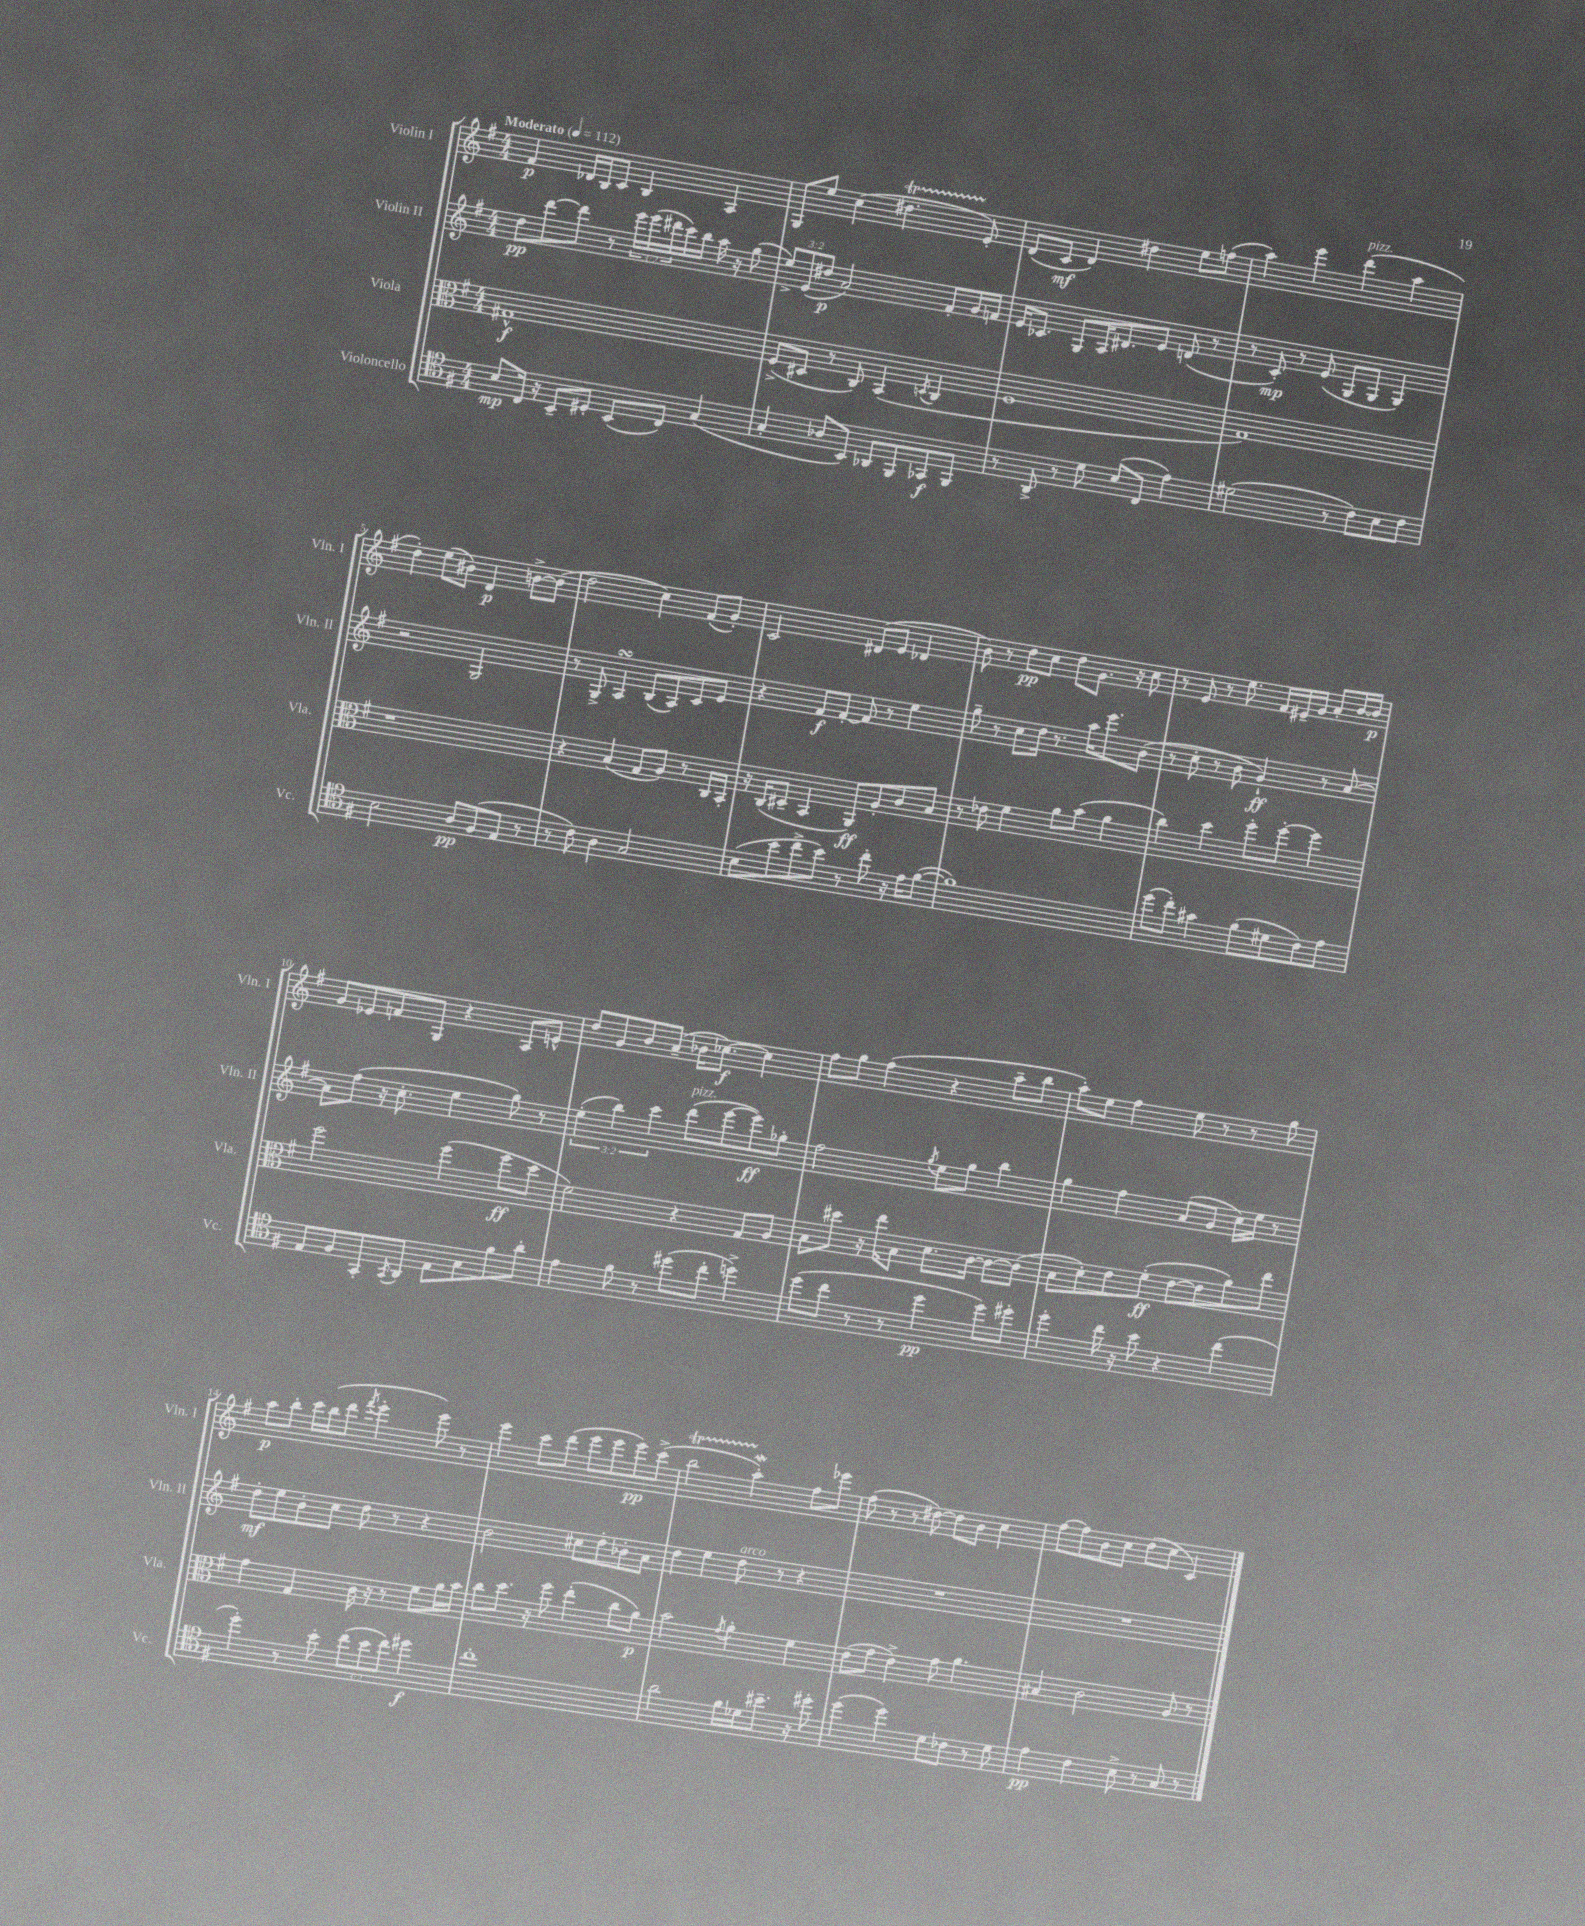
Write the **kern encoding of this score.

**kern	**dynam	**kern	**dynam	**kern	**dynam	**kern	**dynam
*part4	*part4	*part3	*part3	*part2	*part2	*part1	*part1
*staff4	*staff4	*staff3	*staff3	*staff2	*staff2	*staff1	*staff1
*I"Violoncello	*	*I"Viola	*	*I"Violin II	*	*I"Violin I	*
*I'Vc.	*	*I'Vla.	*	*I'Vln. II	*	*I'Vln. I	*
*clefC4	*	*clefC3	*	*clefG2	*	*clefG2	*
*k[f#]	*	*k[f#]	*	*k[f#]	*	*k[f#]	*
*M4/4	*	*M4/4	*	*M4/4	*	*M4/4	*
*MM112	*	*MM112	*	*MM112	*	*MM112	*
=1	=1	=1	=1	=1	=1	=1	=1
!	!	!	!	!	!	!LO:TX:a:B:t=Moderato	!
8B/L	mp	1G#X^^	f	8dd\L	pp	4f#/	p
16C/Jk	.	.	.	[8ddd\	.	.	.
16r	.	.	.	.	.	.	.
8BB~/L	.	.	.	8ddd\J]	.	16d-X/LL	.
.	.	.	.	.	.	16B/J	.
8D#X'/J	.	.	.	8r	.	8c/J	.
(8BB/L	.	.	.	24eee\LL	.	4B/	.
.	.	.	.	(24eee\	.	.	.
.	.	.	.	24ddd#X\	.	.	.
8C/J)	.	.	.	16ccc\)	.	.	.
.	.	.	.	16bb\JJ	.	.	.
(4G/	.	.	.	16aa\	.	4A/	.
.	.	.	.	16r	.	.	.
.	.	.	.	(8gg\	.	.	.
=2	=2	=2	=2	=2	=2	=2	=2
4G'/	.	(8F#^/L	.	12ee^/L)	.	8G/L	.
.	.	.	.	(12e/	.	.	.
.	.	8D#X/J	.	.	.	8ee/J	.
.	.	.	.	12dd#X/J	p	.	.
8A-X/L	.	8r	.	2a/)	.	(4cc\	.
8BB/J)	.	8C/)	.	.	.	.	.
8AA-X/L	.	(4BB/	.	.	.	4.dd#Xt\	.
8FF#/	.	.	.	.	.	.	.
.	.	8qDn/	.	.	.	.	.
8GG-X/	f	4C/	.	8f#'/L	.	.	.
8FF#/J	.	.	.	16g/L	.	8e'/)	.
.	.	.	.	16fn/JJ	.	.	.
=3	=3	=3	=3	=3	=3	=3	=3
8r	.	1F#	.	16e/KL	.	(8d/L	.
.	.	.	.	8.c-X/J	.	.	.
8AA^/	.	.	.	.	.	8c/J	mf
8r	.	.	.	8G/L	.	4d/)	.
8d\	.	.	.	16A/K	.	.	.
.	.	.	.	8.d#X/	.	.	.
(8B/L	.	.	.	.	.	4dd#X\	.
8C/J	.	.	.	8e/J	.	.	.
4e\)	.	.	.	(8dn/	.	8ee\L	.
.	.	.	.	8r	.	(8ffn\J	.
=4	=4	=4	=4	=4	=4	=4	=4
(2d#X\	.	1G)	.	8r	.	4aa\)	.
.	.	.	.	8c'/)	mp	.	.
.	.	.	.	8r	.	4eee\	.
.	.	.	.	(8e/	.	.	.
!	!	!	!	!	!	!LO:TX:a:i:t=pizz.	!
8r	.	.	.	8G/L	.	(4ddd\	.
8c\L)	.	.	.	8G/J	.	.	.
8B\	.	.	.	4G/)	.	4aa\	.
8c\J	.	.	.	.	.	.	.
!!LO:LB:g=z
=5	=5	=5	=5	=5	=5	=5	=5
2B\	.	1r	.	2r	.	4dd'\)	.
.	.	.	.	.	.	(8ee\L	.
.	.	.	.	.	.	8b#X\J)	.
8A/L	pp	.	.	2G/	.	4d/	p
(8F#/	.	.	.	.	.	.	.
8E/J	.	.	.	.	.	[8bn^\L	.
8r	.	.	.	.	.	(8b\J]	.
=6	=6	=6	=6	=6	=6	=6	=6
8r	.	4r	.	8r	.	2dd\	.
8c\)	.	.	.	8G^/	.	.	.
4A\	.	(4B/	.	4AsSSS/	.	.	.
2G/	.	8G/L	.	(8B/L	.	4cc\)	.
.	.	8A/J)	.	8A/)	.	.	.
.	.	8r	.	8c/	.	(8f#/L	.
.	.	16C/LL	.	8e/J	.	8g'/J)	.
.	.	16BB'/JJ	.	.	.	.	.
=7	=7	=7	=7	=7	=7	=7	=7
(8B\L	.	16r	.	4r	.	2c/	.
.	.	(16C/KL	.	.	.	.	.
8b\	.	8D#X~/J	.	.	.	.	.
8cc^\	.	4BB/	.	8f#/L	f	.	.
8b\J)	.	.	.	[8f#'/J	.	.	.
8r	.	8AA/L)	ff	8f#/]	.	(8d#X/L	.
8cc'\	.	8A'/	.	8r	.	8e/J	.
16r	.	8c/	.	4ee\	.	4d-X/	.
16e\KL	.	.	.	.	.	.	.
([8f#\J	.	8B/J	.	.	.	.	.
=8	=8	=8	=8	=8	=8	=8	=8
1f#])	.	8r	.	8gg~\	.	8b\)	.
.	.	8e-X\	.	8r	.	8r	.
.	.	4f#\	.	8cc\L	.	8dd\L	pp
.	.	.	.	16dd\Jk	.	8cc\J	.
.	.	.	.	8.r	.	.	.
.	.	8a\L	.	.	.	8dd\L	.
.	.	(8b\J	.	16aa\KL	.	8.g\J	.
.	.	.	.	8.eee\	.	.	.
.	.	4a\	.	.	.	.	.
.	.	.	.	.	.	16r	.
.	.	.	.	(8b\J	.	8cc\	.
=9	=9	=9	=9	=9	=9	=9	=9
(8dd\L	.	4cc\)	.	8r	.	8r	.
8cc'\J)	.	.	.	8cc'\	.	8e/	.
4g#X\	.	4dd\	.	8r	.	8r	.
.	.	.	.	8b\	.	8.ee\	.
(8f#\L	.	8ff#'\L	.	4g`/)	ff	.	.
.	.	.	.	.	.	16f#/LL	.
8d#X\	.	[8ff#'\J	.	.	.	16e#X~/	.
.	.	.	.	.	.	16g/JJ	.
8c\)	.	4ff#\]	.	8r	.	8a'/L	.
8e\J	.	.	.	[8a/	.	[16b/L	.
.	.	.	.	.	.	16b/JJ]	p
!!LO:LB:g=z
=10	=10	=10	=10	=10	=10	=10	=10
8E/L	.	2ff#\	.	8a\L]	.	8g/L	.
8F#/	.	.	.	(8ff#\J	.	8e-X/	.
8GG'/	.	.	.	16r	.	8fn/	.
.	.	.	.	8.cc'\	.	.	.
8qGG/	.	.	.	.	.	.	.
8AA/J	.	.	.	.	.	8G/J	.
8E\L	.	(4ff#\	.	4ee\	.	4r	.
8G\	.	.	.	.	.	.	.
8f#\	.	8ff#\L	ff	8gg\)	.	8A/L	.
8a'\J	.	8dd\J	.	8r	.	8en^^/J	.
=11	=11	=11	=11	=11	=11	=11	=11
4e\	.	2f#\)	.	(6ee'\	.	8dd/L	.
.	.	.	.	.	.	8g/	.
.	.	.	.	6bb\)	.	.	.
8f#\	.	.	.	.	.	8b/	.
.	.	.	.	6ccc\	.	.	.
8r	.	.	.	.	.	(8a~/J	.
!	!	!	!	!LO:TX:a:i:t=pizz.	!	!	!
(8dd#X\L	.	4r	.	(8ddd\L	.	16b-X\KL	.
.	.	.	.	.	.	[8.cc-X\J)	f
8cc'\J	.	.	.	[8eee\	.	.	.
4ddn^\)	.	8G/L	.	8eee\])	ff	4cc-\]	.
.	.	8A/J	.	8gg-X'\J	.	.	.
=12	=12	=12	=12	=12	=12	=12	=12
(8dd\L	.	8B\L	.	2ff#\	.	8ff#\L	.
8cc\J	.	8dd#X\J	.	.	.	8gg\J	.
8r	.	16r	.	.	.	(4ff#\	.
.	.	16ee\KL	.	.	.	.	.
8r	.	8B\J	.	.	.	.	.
.	.	.	.	8qgg/	.	.	.
4dd\	pp	8.d\L	.	8ee\L	.	4r	.
.	.	.	.	8gg\J	.	.	.
.	.	[16c\Jk	.	.	.	.	.
8dd\L)	.	8c\L_	.	4bb\	.	8aa~\L	.
8dd#X'\J	.	(8c\J]	.	.	.	8bb\J	.
=13	=13	=13	=13	=13	=13	=13	=13
4dd'\	.	8B\L	.	4gg\	.	8aa'\L)	.
.	.	8d'\)	.	.	.	8ee\J	.
16cc\	.	8e\	.	4ff#\	.	4ff#\	.
16r	.	.	.	.	.	.	.
8b\	.	(8f#'\J	ff	.	.	.	.
4r	.	[8e\L	.	(8a/L	.	8ee\	.
.	.	8e\]	.	8g/J	.	8r	.
(4cc\	.	8a\)	.	16cc\LL)	.	8r	.
.	.	.	.	16ee\JJ	.	.	.
.	.	8ee\J	.	8r	.	8gg\	.
!!LO:LB:g=z
=14	=14	=14	=14	=14	=14	=14	=14
4dd'\)	.	4g\	.	8dd'\L	mf	8aa\L	p
.	.	.	.	8ee\	.	8bb'\J	.
8r	.	4G/	.	8b'\	.	16ccc\LL	.
.	.	.	.	.	.	(16bb\J	.
8b'\	.	.	.	8cc\J	.	8ddd\J	.
.	.	.	.	.	.	8qfff#/	.
(12cc\L	.	16c\	.	8dd\	.	4eee'\	.
.	.	16r	.	.	.	.	.
12b\	.	.	.	.	.	.	.
.	.	8r	.	8r	.	.	.
12cc\J)	.	.	.	.	.	.	.
4dd#X\	f	8f#\L	.	4r	.	8eee\)	.
.	.	16a\L	.	.	.	8r	.
.	.	16b\JJ	.	.	.	.	.
=15	=15	=15	=15	=15	=15	=15	=15
1cc'	.	8cc\L	.	2b\	.	4eee\	.
.	.	8.dd\J	.	.	.	.	.
.	.	.	.	.	.	8ccc\L	.
.	.	16r	.	.	.	.	.
.	.	8ff#\	.	.	.	(8ddd\J	.
.	.	(4ee'\	.	8cc#X\L	.	8eee\L	.
.	.	.	.	8dd'\	.	8eee\	.
.	.	8cc\L	.	8b-X'\	.	8eee\)	pp
.	.	8a\J)	p	8a\J	.	(8ccc^\J	.
=16	=16	=16	=16	=16	=16	=16	=16
2a\	.	2b\	.	4dd\	.	2bbt\	.
.	.	.	.	4ee\	.	.	.
.	.	8qg/	.	.	.	.	.
!	!	!	!	!LO:TX:a:i:t=arco	!	!	!
16f#\LL	.	4a'\	.	8dd\	.	4aaW'\)	.
16d-X\J	.	.	.	.	.	.	.
8.b#X~\J	.	.	.	8r	.	.	.
.	.	4f#\	.	4r	.	8ff#\L	.
16r	.	.	.	.	.	.	.
8dd#X'\	.	.	.	.	.	8eee-X\J	.
=17	=17	=17	=17	=17	=17	=17	=17
(4dd\	.	(8e\L	.	1r	.	(8ff#\	.
.	.	8g\J	.	.	.	8r	.
4dd\)	.	4e^\)	.	.	.	8r	.
.	.	.	.	.	.	[8dd#X\)	.
8d\L	.	8g\	.	.	.	8dd#\L]	.
8c-X\J	.	4.a\	.	.	.	8b\J	.
8r	.	.	.	.	.	4cc\	.
8d\	.	.	.	.	.	.	.
=18	=18	=18	=18	=18	=18	=18	=18
4e\	pp	4B#X/	.	1r	.	[8ff#\L	.
.	.	.	.	.	.	8ff#\]	.
4c\	.	2c\	.	.	.	8b\	.
.	.	.	.	.	.	8cc\J	.
8B^\	.	.	.	.	.	(8dd\L	.
8r	.	.	.	.	.	8cc\J	.
8G/	.	8A/	.	.	.	4c/)	.
8r	.	8r	.	.	.	.	.
==	==	==	==	==	==	==	==
*-	*-	*-	*-	*-	*-	*-	*-
